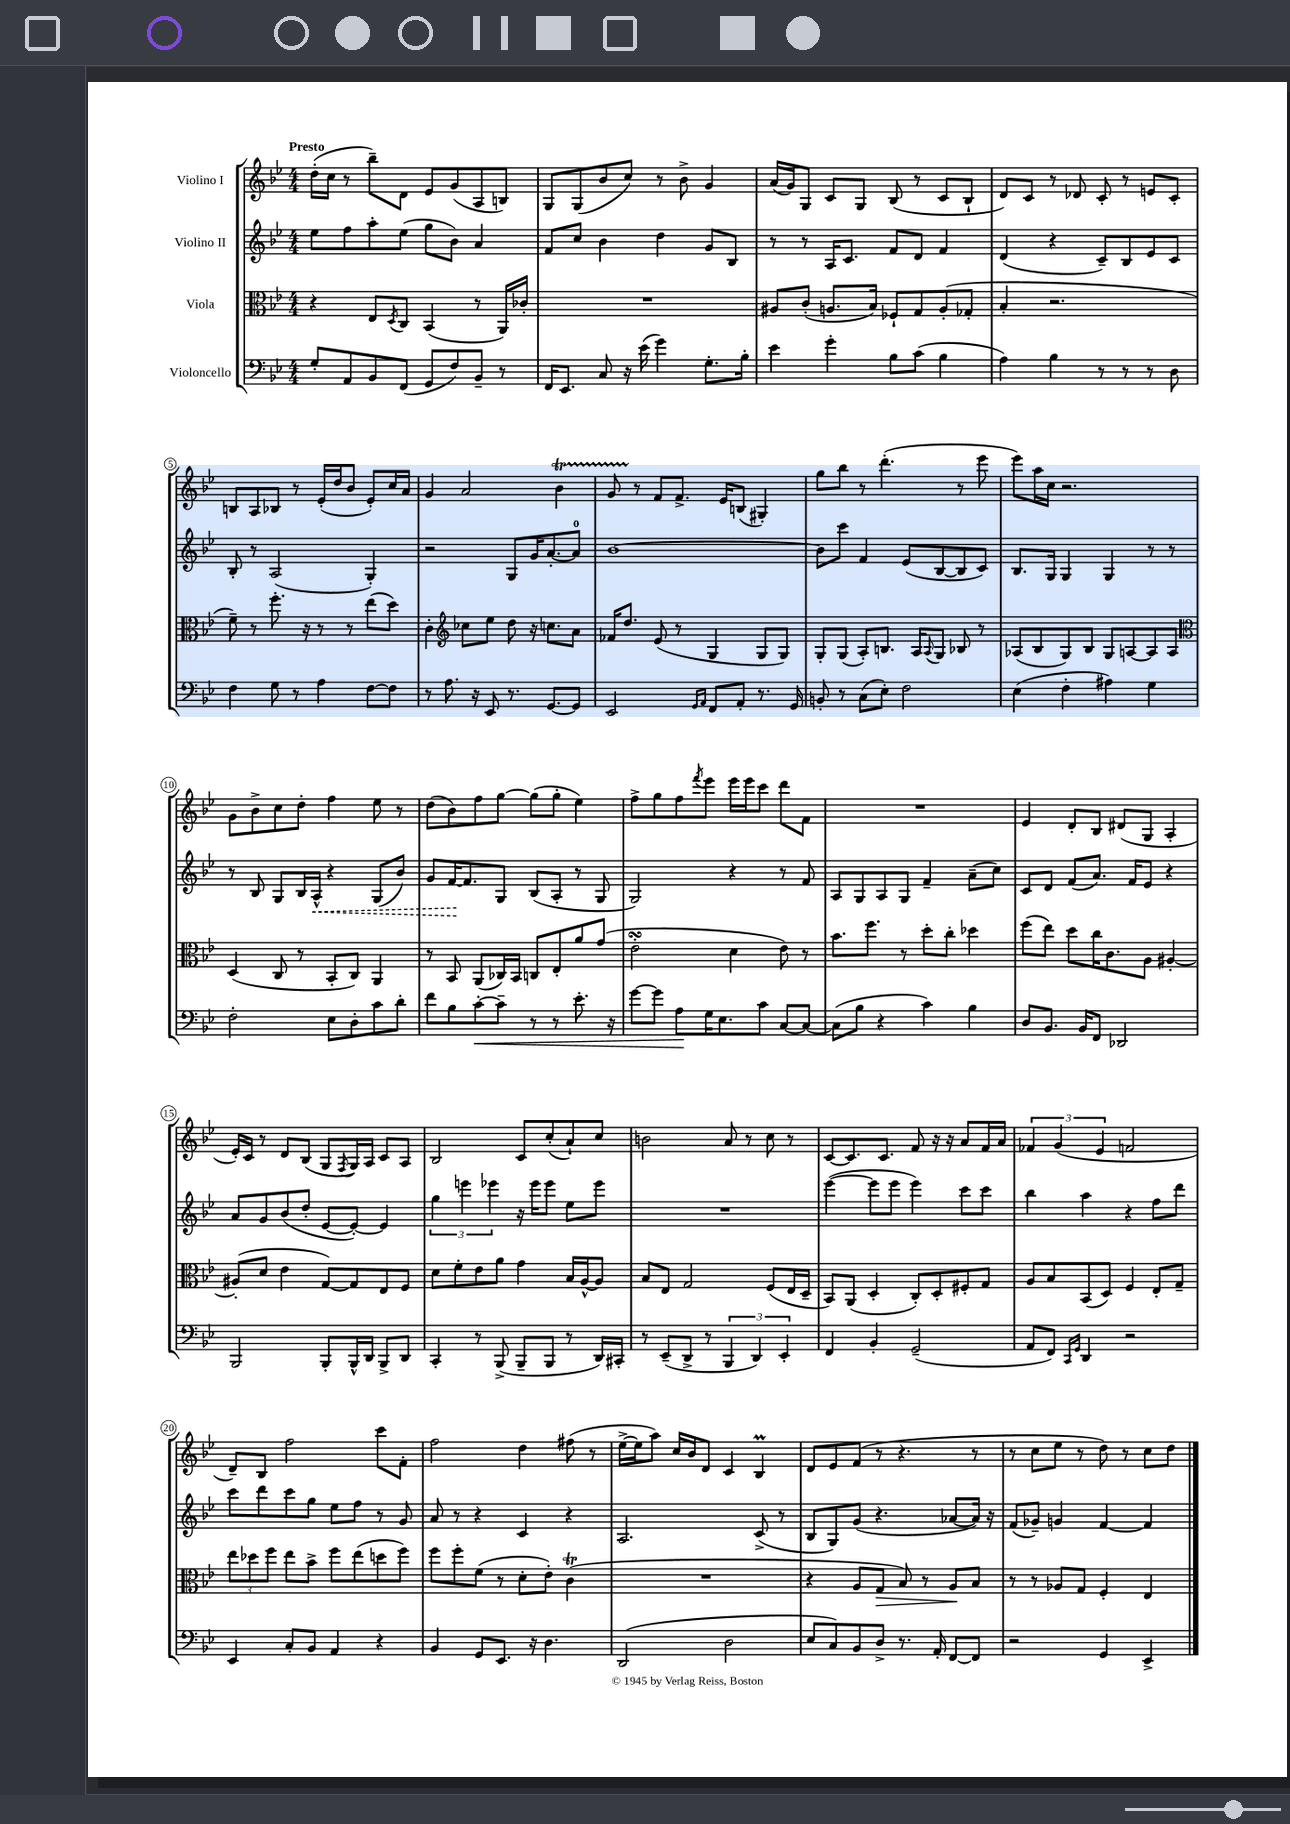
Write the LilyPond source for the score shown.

<<
\new StaffGroup <<
\new Staff = "s0" \with { instrumentName = "Violino I" } {
    \clef treble \key bes \major \numericTimeSignature \time 4/4 \tempo "Presto"
    d''16-.( c''16 r8 bes''8--) d'8 ees'8 g'8( a8 b8) |
    g8 g8( bes'8 c''8) r8 bes'8-> g'4 |
    a'16( g'16) g8 c'8 g8 bes8( r8 c'8 bes8-! |
    d'8) c'8 r8 des'8 c'8-. r8 e'8 c'8-. |
    b8 a8 bes8 r8 ees'16-.( d''16 bes'8 ees'8-.) c''16 a'16 |
    g'4 a'2 bes'4\startTrillSpan |
    g'8 r8\stopTrillSpan f'8 f'8.-> ees'16 b8( gis4-.) |
    g''8 bes''8 r8 d'''4.-.( r8 ees'''8 |
    ees'''8) a''16 c''16 r2. |
    g'8 bes'8-> c''8 d''8-. f''4 ees''8 r8 |
    d''8( bes'8) f''8 g''8~ g''8( g''8-. ees''4) |
    f''8-> g''8 f''8 \acciaccatura { f'''8 } ees'''8 ees'''16 ees'''16 c'''8 d'''8 f'8 |
    R1 |
    ees'4 d'8-. bes8 dis'8( g8 a4-. |
    ees'16-.) c'16 r8 d'8 bes8( g8 \acciaccatura { f8 } g16) a16 c'8 a8 |
    bes2 c'8 c''8-.( a'8-!) c''8 |
    b'2 a'8 r8 c''8 r8 |
    c'8~ c'8. c'8. f'8 r16 r16 a'8 f'16 a'16 |
    \tuplet 3/2 { fes'4 g'4( ees'4 } f'2 |
    d'8--) bes8 f''2 c'''8 f'8-. |
    f''2 d''4 fis''8( r8 |
    ees''16~-> ees''16 a''8) c''16 bes'16 d'8 c'4 bes4\prall |
    d'8 ees'8 f'8( r8 r4. r8 |
    r8 c''8 ees''8 r8 d''8) r8 c''8 d''8 \bar "|." |
}
\new Staff = "s1" \with { instrumentName = "Violino II" } {
    \clef treble \key bes \major \numericTimeSignature \time 4/4
    ees''8 f''8 a''8-. ees''8( g''8 bes'8) a'4 |
    f'8 c''8 bes'4 d''4 g'8 bes8 |
    r8 r8 a16 c'8. f'8 d'8 f'4 |
    d'4( r4 c'8--) bes8 ees'8 c'8 |
    bes8-. r8 a2( g4-.) |
    r2 g8 g'16 a'8.~-. a'8-0 |
    bes'1~ |
    bes'8 c'''8 f'4 ees'8( bes8~ bes8 c'8) |
    bes8. g16 g4 g4 r8 r8 |
    r8 bes8 g8 bes16 \once \override Hairpin.style = #'dashed-line a16-^\< r4 g8( bes'8) |
    g'8 f'16~\! f'8. g8 bes8( a8-. r8 g8 |
    g2) r4 r8 f'8 |
    a8 g8 a8 g8 f'4-- a'8--( c''8) |
    c'8 d'8 f'8( a'8.) f'16 ees'8 r4 |
    a'8 g'8 bes'8( d''8-. ees'8~ ees'8~-.) ees'4 |
    \tuplet 3/2 { g''4 e'''4 ees'''4 } r16 ees'''16 ees'''8 ees''8 ees'''8 |
    R1 |
    ees'''4~( ees'''8 ees'''8 ees'''4) c'''8 c'''8 |
    bes''4 a''4 r4 f''8 d'''8 |
    c'''8 d'''8 c'''8 g''8 ees''8 f''8 r8 g'8 |
    a'8 r8 r4 c'4 r4 |
    a2. c'8->( r8 |
    bes8 g8) g'8( r4. aes'8~ aes'16) r16 |
    f'8( ges'8--) g'4 f'4~ f'4 \bar "|." |
}
\new Staff = "s2" \with { instrumentName = "Viola" } {
    \clef alto \key bes \major \numericTimeSignature \time 4/4
    r4 ees8 \acciaccatura { d8 } c8 bes,4( r8 a,16) ces'16-. |
    R1 |
    ais8 c'8-.( a8. bes16) fes8-! g8 a8-.( ges8-. |
    bes4-. r2. |
    f'8--) r8 f''8.-. r16 r8 r8 ees''8( d''8) |
    c'4-. \clef treble ces''8 ees''8 d''8 r16 c''8. a'8 |
    fes'16 d''8. ees'8( r8 g4 g8 g8) |
    g8-. g8( a8-.) b8. a16 \appoggiatura { a8 } g8 bes8 r8 |
    aes8( bes8 g8) bes8 g8 a8~ a8 a8 |
    \clef alto d4( c8 r8 bes,8-. c8) a,4 |
    r8 bes,8 a,8( ces16) bes,16 c8 ees8-. a'8 g'8( |
    ees'2-.\turn d'4 ees'8) r8 |
    bes'8. f''8. r8 d''8-. c''8-. des''4 |
    f''8( ees''8) d''8 c''16 c'8. a8 ais4~-. |
    ais8-.( d'8 ees'4 g8~) g8 ees8 f8 |
    d'8 f'8-. ees'8 a'8 g'4 bes16 a16~-^ a8 |
    bes8 ees8 g2 f8( ees16 d16-- |
    bes,8) a,8( d4-. c8-.) d8-. fis8-. g8 |
    a8 bes8 bes,8( d8) f4 ees8-. g8-- |
    \tuplet 3/2 { ees''8 des''8 f''8 } ees''8 bes'8-> f''8 ees''8( d''8 f''8) |
    f''8 f''8-. f'8( r8 d'8-. ees'8-.) c'4\trill( |
    R1 |
    r4 a8 g8\> bes8) r8 a8\! bes8 |
    r8 r8 aes8 g8 f4-. ees4 \bar "|." |
}
\new Staff = "s3" \with { instrumentName = "Violoncello" } {
    \clef bass \key bes \major \numericTimeSignature \time 4/4
    g8-. a,8 bes,8 f,8( g,8 f8) bes,8-- r8 |
    f,16 ees,8. c8 r16 ees'16( g'4) g8.-. bes16-. |
    ees'4 g'4-. bes8 c'8( bes4 |
    a4) bes4 r8 r8 r8 d8 |
    f4 g8 r8 a4 f8~ f8 |
    r8 a8. r16 ees,8 r8. g,8.~ g,8 |
    ees,2 \grace { g,16 a,16 } f,8 a,8-. r8. g,16 |
    b,8-. r8 c8( ees8-.) f2 |
    ees4( f4-. ais4) g4 |
    f2-. ees8 d8-. c'8 d'8-. |
    f'8 bes8 c'8~-.\< c'8-- r8 r8 ees'8.-. r16 |
    g'8~ g'8 a8\! g16 ees8. c'8 c8~ c8~ |
    c8( bes8 r4 c'4) bes4 |
    d8 bes,8. bes,16 f,8 des,2 |
    bes,,2 bes,,8-. bes,,16-^ d,16 bes,,8-> d,8 |
    c,4-. r8 bes,,8->( bes,,8-- bes,,8 r8 d,16) cis,16-. |
    r8 ees,8--( d,8-> r8 \tuplet 3/2 { bes,,4 d,4) ees,4-. } |
    f,4 bes,4-. g,2--( |
    a,8 f,8) \grace { c,16 g,16 } d,4 r2 |
    ees,4 c8-. bes,8 a,4 r4 |
    bes,4 g,8 ees,8. r16 d4. |
    d,2( d2 |
    ees8 c8) bes,8 d8-> r8. a,16-. f,8~ f,8 |
    r2 g,4 ees,4-> \bar "|." |
}
>>
>>
\layout { \context { \Score \override BarNumber.stencil = #(make-stencil-circler 0.1 0.3 ly:text-interface::print) } }
